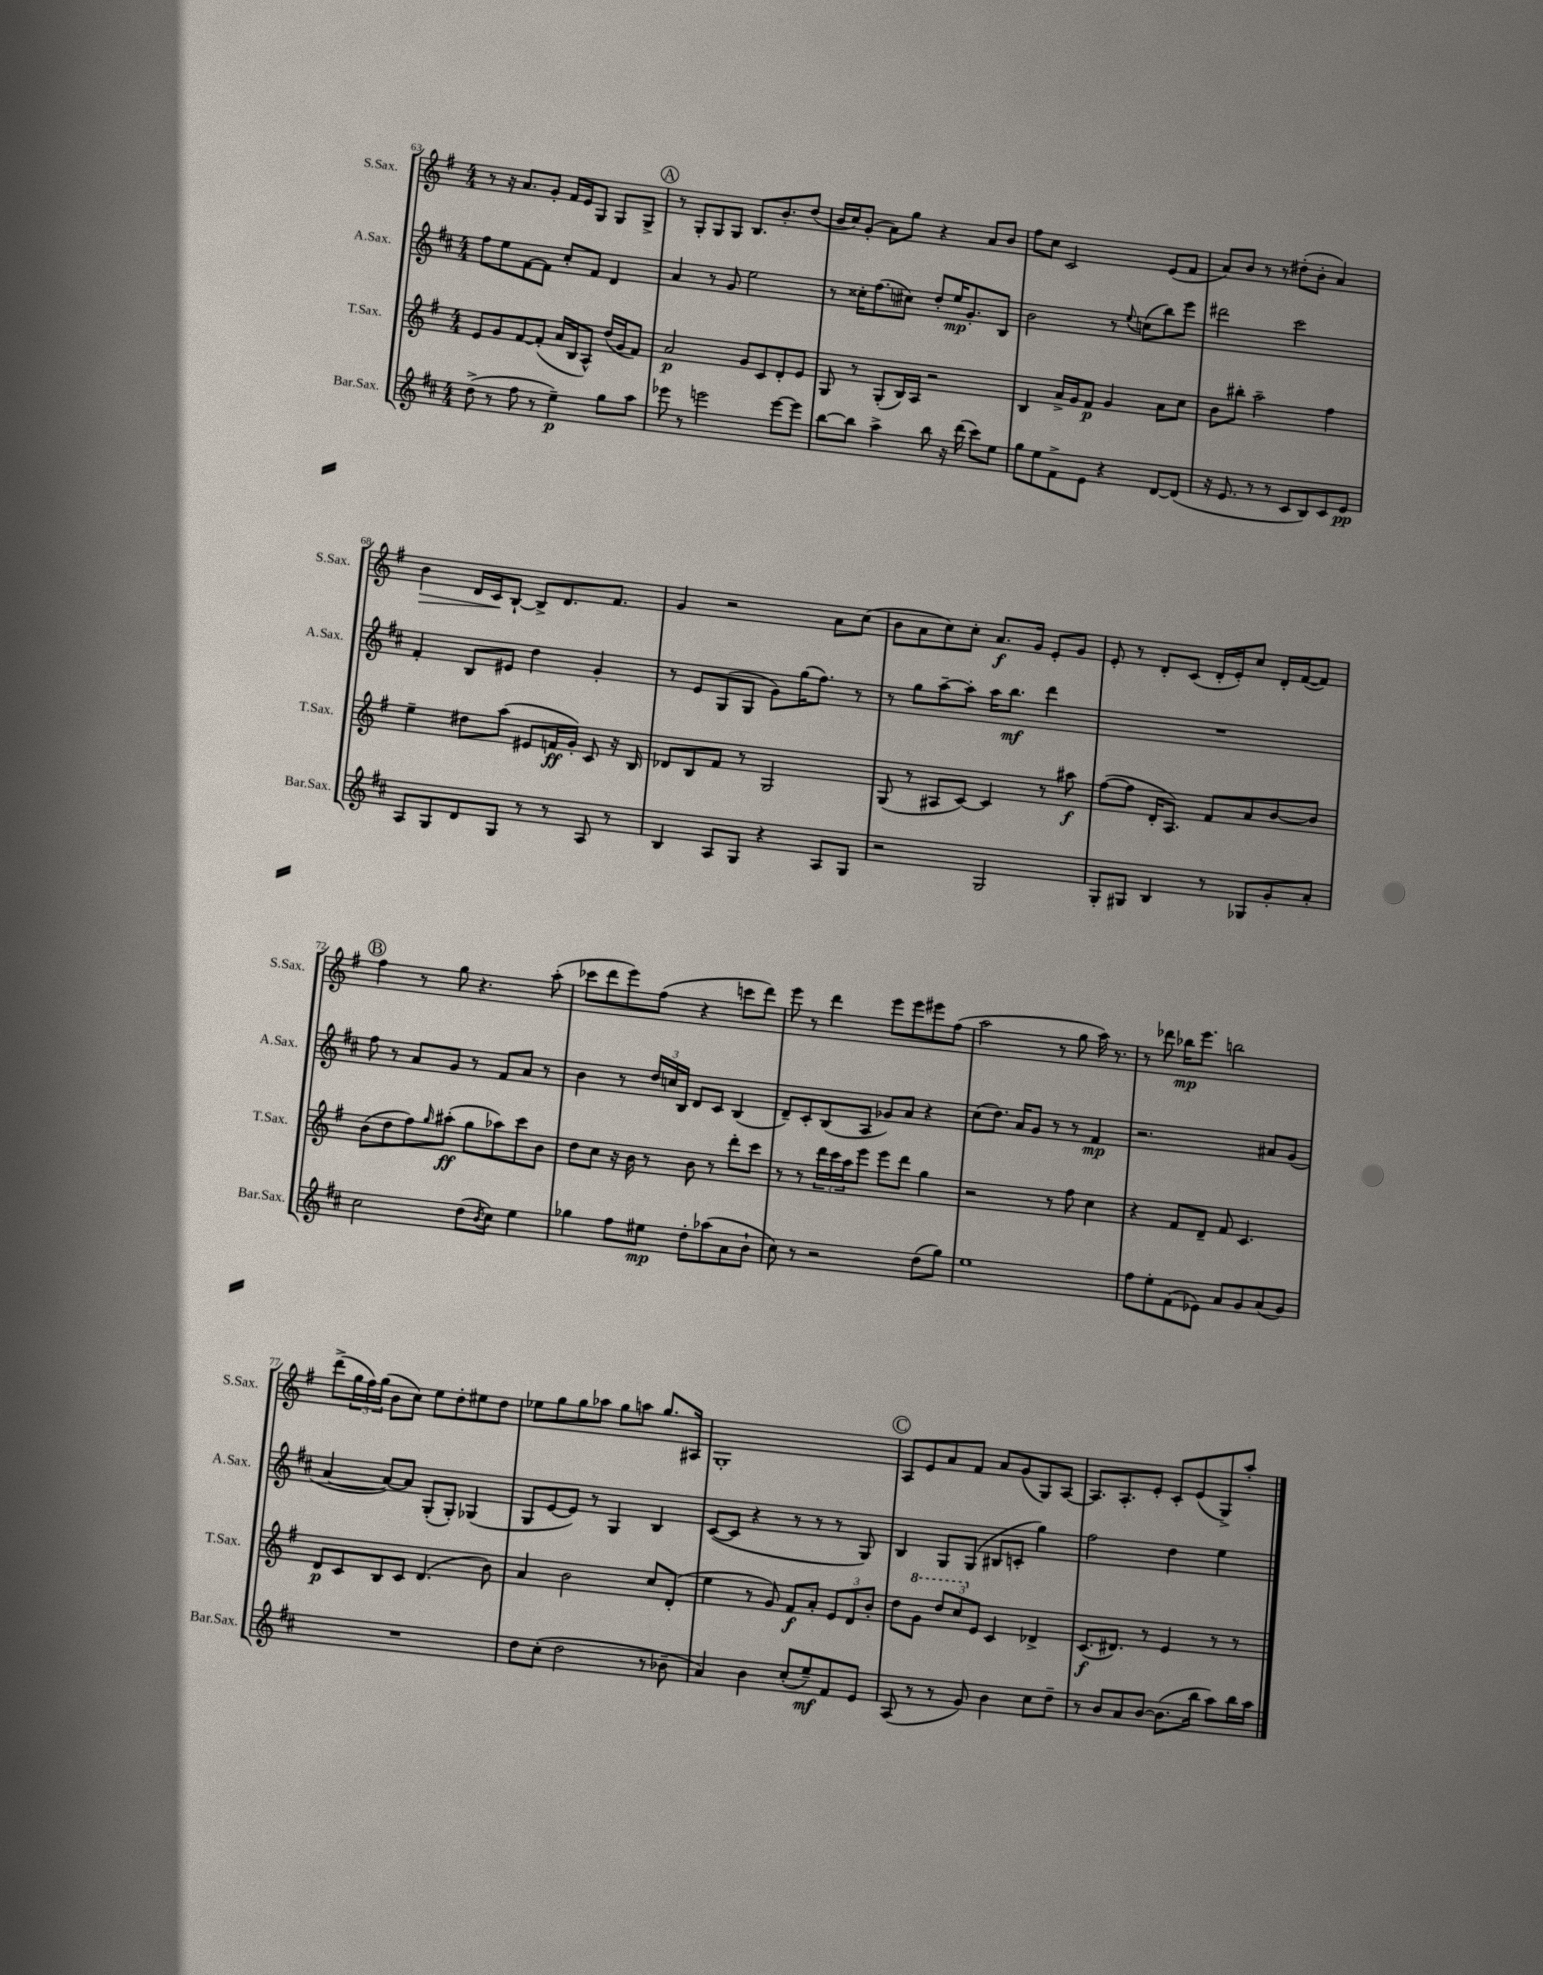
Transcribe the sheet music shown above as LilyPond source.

<<
\new StaffGroup <<
\new Staff = "s0" \with { instrumentName = "S.Sax." shortInstrumentName = "S.Sax." } {
    \clef treble \key g \major \numericTimeSignature \time 4/4
    r8 r16 a'8. g'8-. fis'16 e'16 g8 g8 g8-> |
    \mark \markup { \circle "A" } r8 g8-. g8 g8 b8. b'8.-. d''8( |
    b'16 c''16) g'8-.( a'8) g''8 r4 a'8 b'8 |
    fis''8 c''8 c'2 e'8( fis'8 |
    a'8) b'8 r8 r8 dis''8-.( b'8-. a'4) |
    b'4\> d'16 c'16\! b8~-! b8-> d'8. fis'8. |
    g'4 r2 a'8 c''8( |
    b'8 a'8 c''8) c''8-. a'8.\f g'16 e'8-. g'8 |
    e'8-. r8 d'8-. c'8( d'16-. e'16-.) c''8 d'16-. fis'16~( fis'8) |
    \mark \markup { \circle "B" } fis''4 r8 g''8 r4. a''8-.( |
    ces'''8 d'''8 e'''8) fis''8( r4 c'''8 d'''8) |
    e'''8 r8 d'''4 e'''8 e'''8 eis'''8 fis''8( |
    a''2 r8 g''8 a''16) r8. |
    r8 des'''8 bes''16\mp e'''8. b''2 |
    d'''8->( \tuplet 3/2 { g''16 fis''16) g''16( } b'8 c''8) e''8 d''8-. eis''8 d''8 |
    ees''8 g''8 g''8 aes''8 g''8 a''8 g''8. ais16 |
    g1-. |
    \mark \markup { \circle "C" } a8 e'8 a'8 fis'8 a'8 g'8( g8) a8~ |
    a8. a8.-. e'8-. c'8-. e'8( g8->) a''8-. \bar "|." |
}
\new Staff = "s1" \with { instrumentName = "A.Sax." shortInstrumentName = "A.Sax." } {
    \clef treble \key d \major \numericTimeSignature \time 4/4
    fis''8 e''8 fis'8~ fis'8 cis''8-. fis'8 d'4 |
    \mark \markup { \circle "A" } a'4 r8 g'8 e''2 |
    r8 cisis''16-. fis''8.( cis''8) d''8-. e''16\mp g'8.-. b8 |
    b'2 r8 \appoggiatura { e''8 } c''8( b''8) e'''8 |
    dis'''2 cis'''2 |
    fis'4-. b8 eis'8 d''4 g'4-. |
    r8 e'8 g8( g8 g'8) g''16( fis''8.) r8 |
    r8 g''8 a''8~-- a''8-. a''16 b''8.\mf d'''4 |
    R1 |
    \mark \markup { \circle "B" } fis''8 r8 a'8 g'8 r8 fis'8 a'8 r8 |
    b'4 r8 \tuplet 3/2 { d''16 c''16 b16 } d'8 cis'8 b4( |
    d'8--) cis'8-. b8( a8 ges'8) a'8 r4 |
    cis''8( d''8.) a'16 g'8 r8 r8 fis'4\mp |
    r2. ais'8 g'8( |
    a'4~ a'8~) a'8 g8-.( g8-.) ges4( |
    g8 e'8~ e'8) r8 g4 b4 |
    cis'8~( cis'8 r4 r8 r8 r8 g8) |
    \mark \markup { \circle "C" } b4 g8 g8( bis8 c'8-. g''4) |
    fis''2 d''4 e''4 \bar "|." |
}
\new Staff = "s2" \with { instrumentName = "T.Sax." shortInstrumentName = "T.Sax." } {
    \clef treble \key g \major \numericTimeSignature \time 4/4
    e'8 g'8 fis'8~ fis'8-.( a'16 b16 a8-^) d''16( g'16 fis'8) |
    \mark \markup { \circle "A" } a'2\p g'8 c'8 d'8-. e'8 |
    g8 r8 g8-.( b16) a16 r2 |
    b4 a'16-> g'16 fis'8\p g'4 a'8 c''8 |
    b'8 bis''8-. a''2-- fis''4 |
    e''4-- dis''8 a''8( eis'8 f'16\ff g'16-.) c'8 r16 b16 |
    des'8 b8 fis'8 r8 g2 |
    g8( r8 ais8 c'8~) c'4 r8 ais''8\f |
    fis''8~( fis''8 d'16-. a8.) fis'8 a'8 b'8~ b'8 |
    \mark \markup { \circle "B" } b'8( d''8 fis''8) \grace { g''16 } ais''8-.\ff( g''8 aes''8) c'''8 b'8 |
    d''8 c''8 r16 b'16 r8 b'8 r8 d'''8-. c'''8 |
    r8 r8 \tuplet 3/2 { d'''16 c'''16 a''16 } e'''8 e'''8 d'''8 g''4 |
    r2 r8 fis''8 c''4 |
    r4 fis'8 d'8-- fis'8 c'4. |
    d'8\p c'8 b8 c'8 d'4.( b'8) |
    a'4 b'2 c''8 d'8-.( |
    e''4 r8 g'8) fis'8\f a'8-. \tuplet 3/2 { e'8 d'8 b'8-. } |
    \mark \markup { \circle "C" } d''8 \ottava #1 g''8 \tuplet 3/2 { d'''8 c'''8 \ottava #0 e'8 } c'4 des'4-> |
    c'8.\f( dis'8.) r8 e'4 r8 r8 \bar "|." |
}
\new Staff = "s3" \with { instrumentName = "Bar.Sax." shortInstrumentName = "Bar.Sax." } {
    \clef treble \key d \major \numericTimeSignature \time 4/4
    d''8->( r8 fis''8 r8 e''4--\p) g''8 a''8 |
    \mark \markup { \circle "A" } ees'''8 r8 e'''2 e'''8~ e'''8 |
    b''8~ b''8 a''4-> b''8 r16 d'''16( cis'''8) e''8 |
    g''8 e''8 fis'8-> e'8 r4 d'8~ d'8( |
    r16 e'8. r8 r8 cis'8 b8) cis'8 e'8\pp |
    a8 g8 d'8 g8 r8 r8 a8 r8 |
    b4 a8 g8 r4 a8 g8 |
    r2 g2 |
    g8-. gis8 b4 r8 ges8 g'8-. a'8-. |
    \mark \markup { \circle "B" } cis''2 d''8( \acciaccatura { b'8 } cis''8) e''4 |
    ges''4 fis''8 eis''8\mp d''8-. aes''8( a'8 b'8-! |
    cis''8) r8 r2 d''8( g''8) |
    e''1 |
    fis''8 e''8-. fis'8( ees'8) a'8 g'8 a'8( g'8) |
    R1 |
    d''8 cis''8-.( d''2 r8 bes'8-- |
    a'4) b'4 cis''8-.( e''8--\mf) fis'8 e'8 |
    \mark \markup { \circle "C" } a8( r8 r8 g'8) b'4 cis''8 d''8-- |
    r8 b'8 a'8 b'8~ b'8.( b''16 a''8) b''16 a''16 \bar "|." |
}
>>
>>
\layout { \context { \Score currentBarNumber = #63 } }
